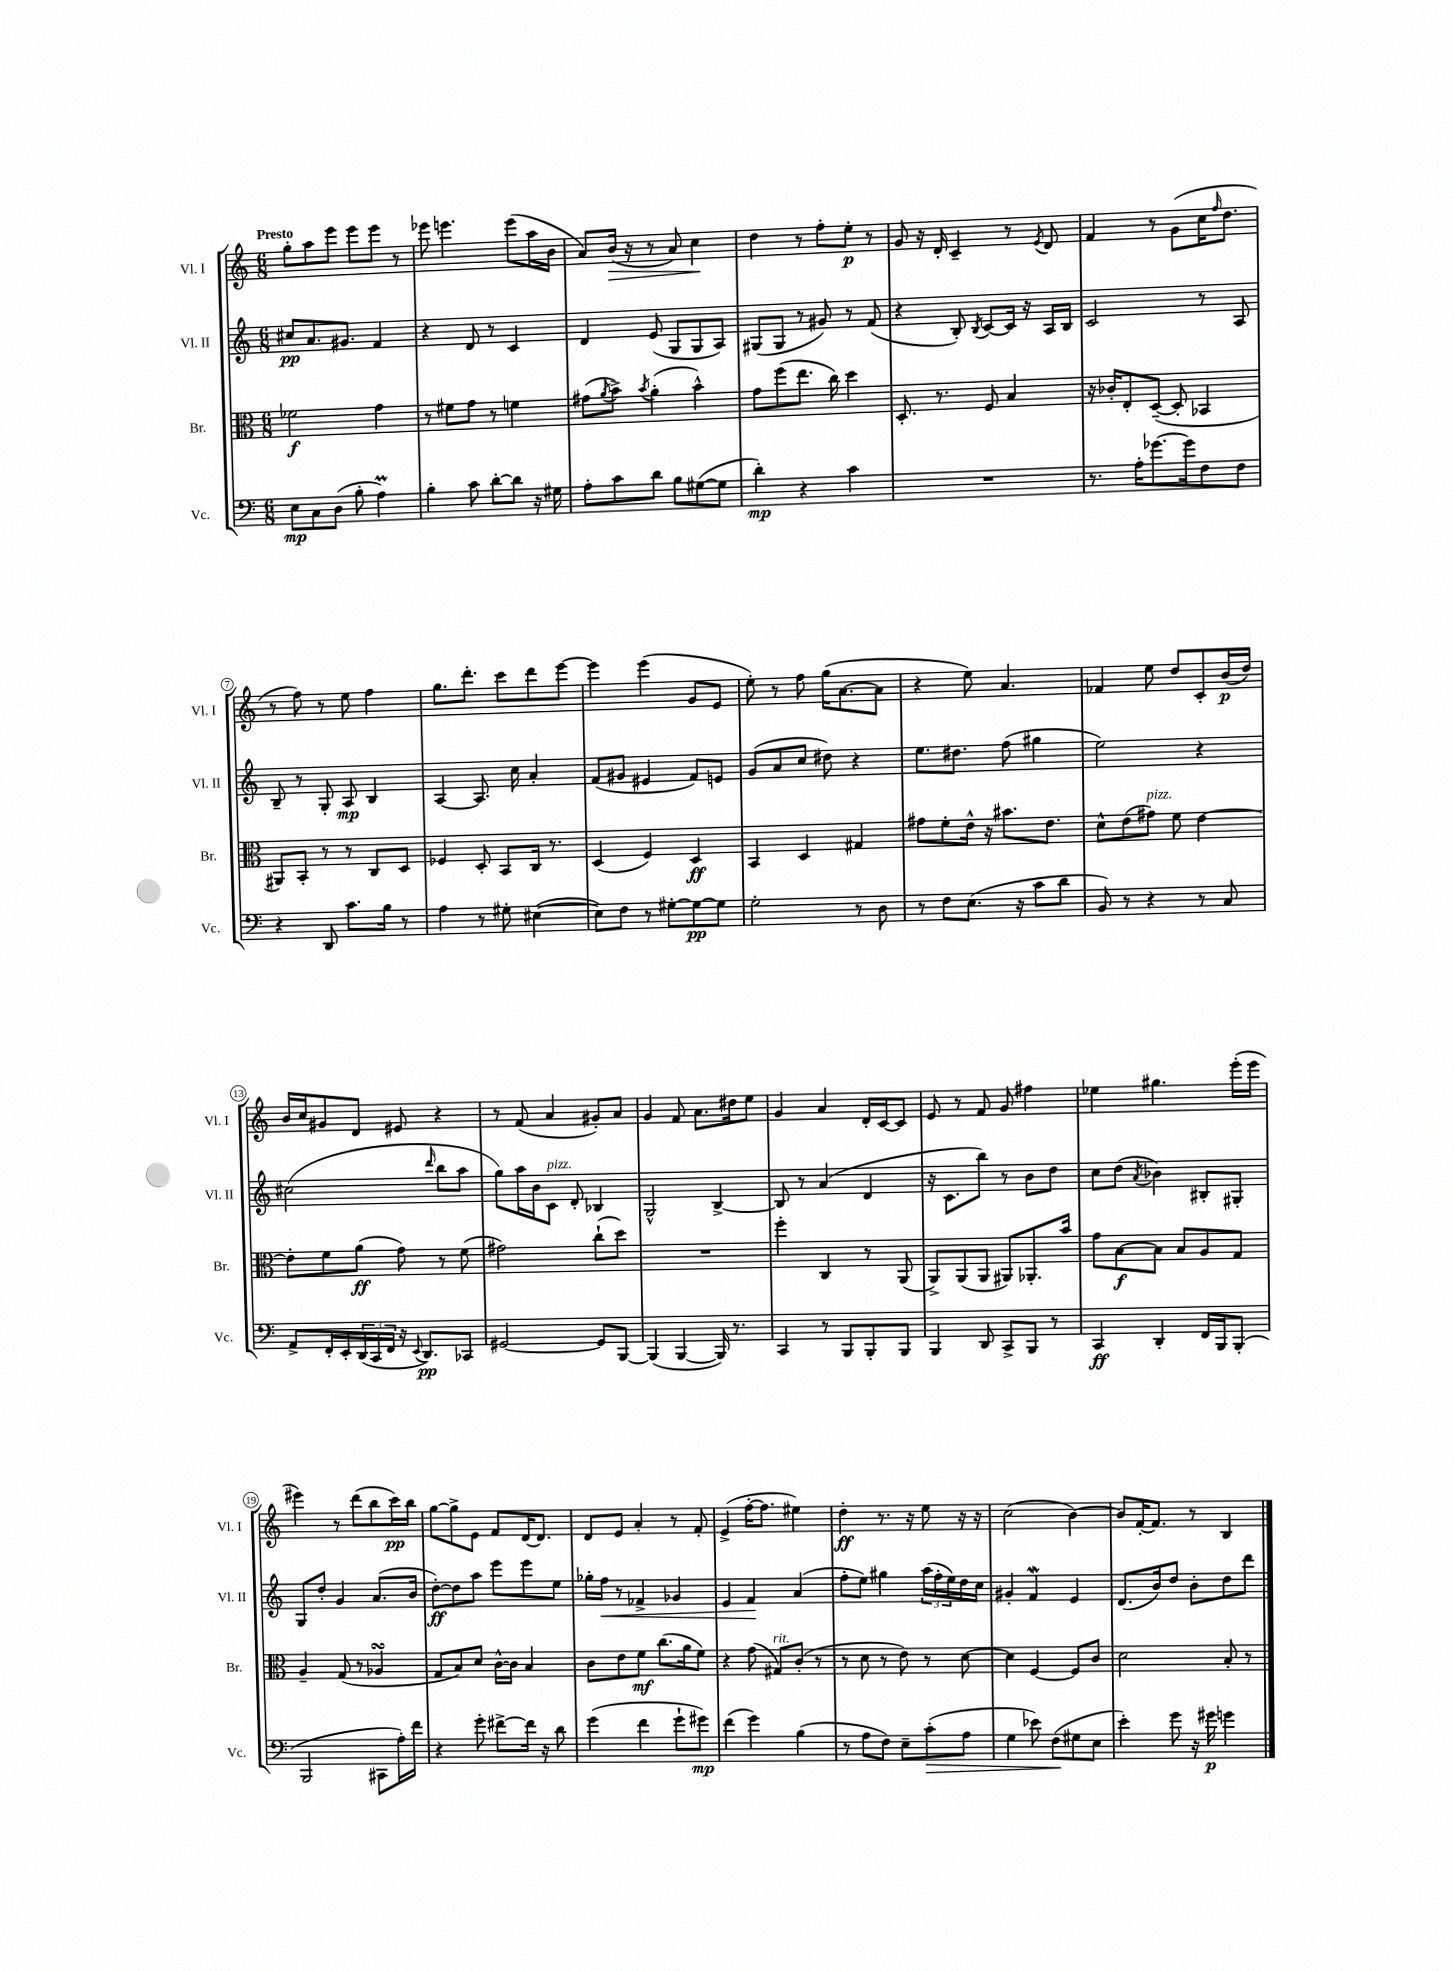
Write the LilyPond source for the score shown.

<<
\new StaffGroup <<
\new Staff = "s0" \with { instrumentName = "Vl. I" shortInstrumentName = "Vl. I" } {
    \clef treble \key c \major \numericTimeSignature \time 6/8 \tempo "Presto"
    g''8-. a''8 e'''8 e'''8 e'''8 r8 |
    ees'''8 e'''4. e'''8( a''16 b'16 |
    a'8) b'16\>( r16 r8 a'8) c''4\! |
    d''4 r8 f''8-. e''8-.\p r8 |
    g'8 r16 d'16-. c'4-- r8 \acciaccatura { e'8 } d'8 |
    f'4 r8 g'8( c''16 \grace { f''16 } d''8. |
    r8 f''8) r8 e''8 f''4 |
    g''8. d'''8.-. c'''8 d'''8 e'''8~ |
    e'''4 e'''4( g'8 e'8 |
    e''8-.) r8 f''8 g''16( a'8.~ a'8 |
    r4 e''8) a'4. |
    fes'4 e''8 d''8 c'8-. b'16\p( d''16) |
    b'16 c''16 gis'8 d'8 eis'8 r4 |
    r8 f'8( a'4 gis'8-.) a'8 |
    g'4 f'8 a'8. dis''16 e''8 |
    g'4 a'4 d'16-. c'16~ c'8 |
    e'8 r8 f'8 g'8 fis''4 |
    ees''4 gis''4. e'''16-.( e'''16 |
    eis'''4) r8 d'''8( b''8 c'''16\pp) b''16 |
    g''8~ g''8-> e'8 f'8 d'16~ d'8. |
    d'8 e'8 a'4-. r8 f'8-. |
    e'4->( f''16~-. f''8. eis''4) |
    d''4-.\ff r8. r16 e''8 r16 r16 |
    c''2( b'4~) |
    b'8 f'16~-. f'8. r8 b4 \bar "|." |
}
\new Staff = "s1" \with { instrumentName = "Vl. II" shortInstrumentName = "Vl. II" } {
    \clef treble \key c \major \numericTimeSignature \time 6/8
    cis''8\pp a'8. gis'8. f'4 |
    r4 d'8 r8 c'4 |
    d'4 e'8( g8 g8 a8) |
    gis8( gis8 r8 gis'8) r8 f'8( |
    r4 b8-.) \acciaccatura { b8 } c'8~ c'16 r16 a16 b16 |
    c'2 r8 a8 |
    b8-- r8 g8-. a8\mp b4 |
    a4~ a8. c''16 a'4-. |
    f'8( gis'8 eis'4 f'8) e'8 |
    g'8( a'8 c''8 dis''8) r4 |
    e''8. dis''8. f''8( gis''4 |
    e''2) r4 |
    cis''2( \grace { d'''16 } b''8 a''8 |
    g''8) a''16 b'16 c'8^\markup { \italic "pizz." } d'8-. bes4 |
    g2-^ b4~-> |
    b8 r8 a'4( d'4 |
    r16 c'8. b''8) r8 b'8 d''8 |
    c''8 d''8( \acciaccatura { a'8 } bes'4) bis8-. gis8-. |
    g8 d''8-. g'4 a'8.( b'16 |
    d''8~-.\ff) d''8 a''8 e'''8 e'''8 e''8 |
    ges''16-. f''16\< r8 fes'4-> ges'4 |
    e'4 f'4\! a'4( |
    f''8-. e''8) gis''4 \tuplet 3/2 { a''16( f''16-. e''16) } d''16 c''16 |
    gis'4-. f'4\mordent e'4 |
    d'8.( b'16) d''8 b'8-. d''8 d'''8 \bar "|." |
}
\new Staff = "s2" \with { instrumentName = "Br." shortInstrumentName = "Br." } {
    \clef alto \key c \major \numericTimeSignature \time 6/8
    fes'2\f g'4 |
    r8 fis'8 g'8 r8 f'4 |
    gis'8( \acciaccatura { a'8 } b'8->) \acciaccatura { b'8 } a'4-.( b'4-^) |
    g'8 f''8( e''8. c''16) d''4 |
    d8.-. r8. f8 b4 |
    r16 ces'16-. e8-. d8~--( d8-. bes,4 |
    ais,8) b,8-. r8 r8 c8 d8 |
    fes4 d8-. b,8 c16 r8. |
    d4( f4) d4\ff |
    b,4 d4 gis4 |
    gis'8 f'8-. e'16-^ r16 bis'8. e'8. |
    d'8-^ e'8( gis'8^\markup { \italic "pizz." }) f'8 e'4~ |
    e'8-. f'8 a'8\ff( g'8) r8 f'8( |
    gis'2) c''8-!( d''8) |
    R2. |
    f''4-. c4 r8 a,8( |
    a,8->) a,8( a,8 ais,8) aes,8.-. b'16 |
    g'8 b8~\f b8 b8 a8 g8 |
    a4-- g8( r8 aes4\turn |
    g8 b8) d'8 c'16~-^ c'16 b4 |
    c'8 e'8 f'8\mf c''8.( a'16 f'8) |
    r4 g'8( gis8^\markup { \italic "rit." }) c'8-.( r8 |
    r8 d'8 r8 e'8) r8 d'8~ |
    d'4 f4~ f8 c'8 |
    d'2 b8-. r8 \bar "|." |
}
\new Staff = "s3" \with { instrumentName = "Vc." shortInstrumentName = "Vc." } {
    \clef bass \key c \major \numericTimeSignature \time 6/8
    e8\mp c8 d8( b8-. a4\prall) |
    b4-. c'8 d'8~-. d'8 r16 gis16 |
    a8-. c'8 d'8 b8 gis8~( gis8 |
    d'4-.\mp) r4 c'4 |
    R2. |
    r8. a16-. ges'8.~ ges'16 f8 f8 |
    r4 d,8 c'8. b16 r8 |
    a4 r8 gis8-. eis4~( |
    eis8) f8 r8 gis8~-. gis8~\pp gis8 |
    g2-. r8 d8 |
    r8 f8 e8.( r16 c'8 d'8 |
    b,8) r8 r4 r8 c8 |
    a,8-> f,16-. e,16-. \tuplet 3/2 { d,16( c,16 f,16 } r16 \appoggiatura { e,8 } d,8.\pp) ces,8 |
    gis,2~ gis,8 b,,8~ |
    b,,4( b,,4~ b,,16) r8. |
    c,4 r8 b,,8 b,,8-. b,,8 |
    b,,4 d,8 c,8-> b,,8 r8 |
    c,4\ff d,4-. f,16 b,,16 b,,8-.( |
    b,,2 cis,8 a16-.) f'16 |
    r4 g'8-. fis'8~-> fis'16 r16 d'8 |
    g'4( f'4 g'8-! gis'8\mp) |
    f'4( g'4) b4( |
    r8 a8 f8) e8-- c'8-.\>( a8 |
    g4 ees'8) f8\!( gis8 e8 |
    e'4-.) g'8 r16 gis'16\p g'4 \bar "|." |
}
>>
>>
\layout { \context { \Score \override BarNumber.stencil = #(make-stencil-circler 0.1 0.3 ly:text-interface::print) } }
